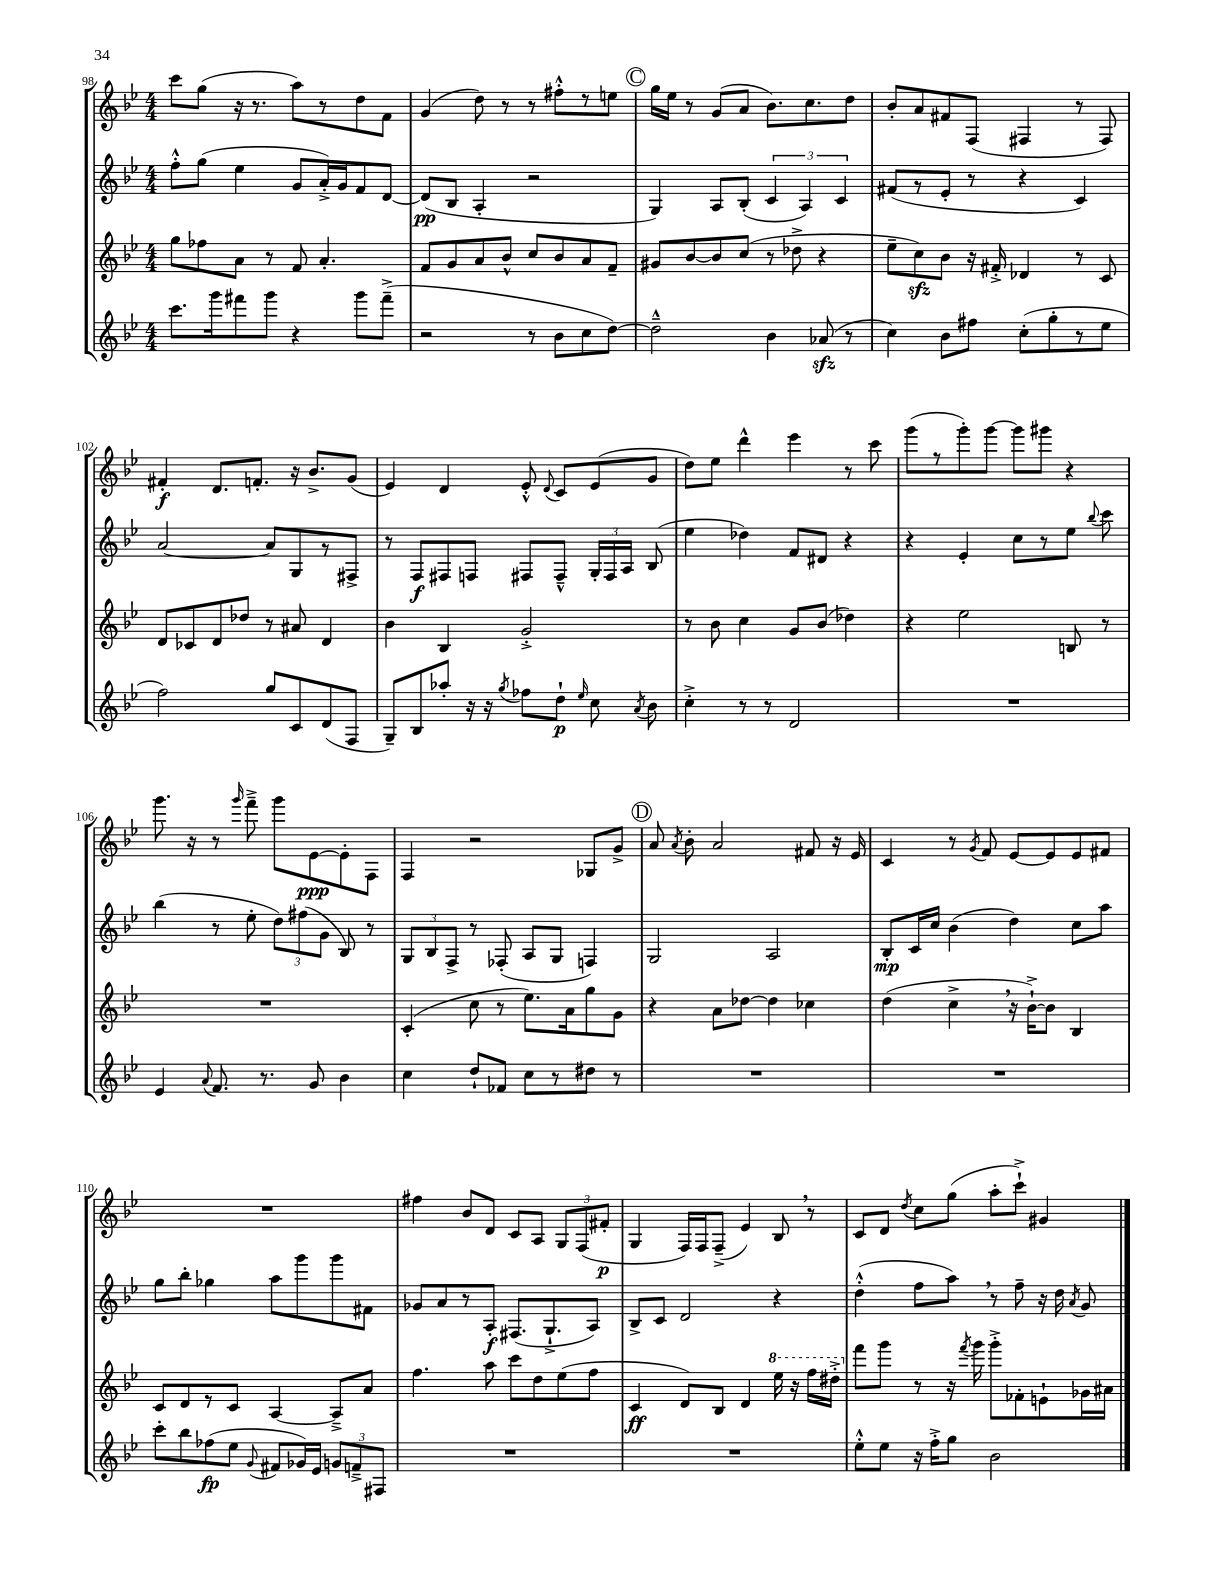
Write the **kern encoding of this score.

**kern	**dynam	**kern	**dynam	**kern	**dynam	**kern	**dynam
*part4	*part4	*part3	*part3	*part2	*part2	*part1	*part1
*staff4	*staff4	*staff3	*staff3	*staff2	*staff2	*staff1	*staff1
*clefG2	*	*clefG2	*	*clefG2	*	*clefG2	*
*k[b-e-]	*	*k[b-e-]	*	*k[b-e-]	*	*k[b-e-]	*
*M4/4	*	*M4/4	*	*M4/4	*	*M4/4	*
=98	=98	=98	=98	=98	=98	=98	=98
8.ccc\L	.	8gg\L	.	8ff'^^\L	.	8ccc\L	.
.	.	8ff-X\	.	(8gg\J	.	(8gg\J	.
16ggg\k	.	.	.	.	.	.	.
8fff#X\	.	8a\J	.	4ee-\	.	16r	.
.	.	.	.	.	.	8.r	.
8ggg\J	.	8r	.	.	.	.	.
4r	.	8f/	.	8g/L	.	8aa\L)	.
.	.	4.a'/	.	16a'^/L)	.	8r	.
.	.	.	.	16g/J	.	.	.
8ggg\L	.	.	.	8f/	.	8dd\	.
(8fff#~^\J	.	.	.	[8d/J	.	8f\J	.
=99	=99	=99	=99	=99	=99	=99	=99
2r	.	8f/L	.	(8d/L]	pp	(4g/	.
.	.	8g/	.	8B-/J	.	.	.
.	.	8a/	.	4A'/	.	8dd\)	.
.	.	8b-^^/J	.	.	.	8r	.
8r	.	8cc/L	.	2r	.	8r	.
8b-\L	.	8b-/	.	.	.	8ff#X'^^\L	.
8cc\	.	8a/	.	.	.	8r	.
[8dd\J)	.	8f~/J	.	.	.	8een\J	.
!!LO:REH:place=s1:t=C
=100	=100	=100	=100	=100	=100	=100	=100
2dd~^^\]	.	8g#X/L	.	4G/)	.	16gg\LL	.
.	.	.	.	.	.	16ee-\JJ	.
.	.	[8b-/	.	.	.	8r	.
.	.	8b-/]	.	8A/L	.	(8g/L	.
.	.	(8cc/J	.	(8B-'/J	.	8a/J	.
4b-\	.	8r	.	6c/	.	8.b-\L)	.
.	.	8dd-X^\	.	.	.	.	.
.	.	.	.	6A/)	.	.	.
.	.	.	.	.	.	8.cc\	.
(8a-Xzz/	.	4r	.	.	.	.	.
.	.	.	.	6c/	.	.	.
8r	.	.	.	.	.	8dd\J	.
=101	=101	=101	=101	=101	=101	=101	=101
4cc\)	.	8ee-~\L	.	(8f#X/L	.	8b-'/L	.
.	.	8cczz\)	.	8r	.	8a/	.
8b-\L	.	8b-\J	.	8e-'/J	.	8f#X/	.
8ff#X\J	.	16r	.	8r	.	(8F/J	.
.	.	16f#X'^/	.	.	.	.	.
(8cc'\L	.	4d-X/	.	4r	.	4F#X/	.
8gg'\	.	.	.	.	.	.	.
8r	.	8r	.	4c/)	.	8r	.
8ee-\J	.	8c/	.	.	.	8F#/)	.
!!LO:LB:g=z
=102	=102	=102	=102	=102	=102	=102	=102
2ff\)	.	8d/L	.	[2a/	.	4f#X'/	f
.	.	8c-X/	.	.	.	.	.
.	.	8d/	.	.	.	8.d/L	.
.	.	8dd-X/J	.	.	.	.	.
.	.	.	.	.	.	8.fn'/J	.
8gg/L	.	8r	.	8a/L]	.	.	.
8c/	.	8a#X/	.	8G/	.	16r	.
.	.	.	.	.	.	8.b-^/L	.
(8d/	.	4d/	.	8r	.	.	.
8F/J	.	.	.	8F#X^/J	.	(8g/J	.
=103	=103	=103	=103	=103	=103	=103	=103
8G~/L)	.	4b-\	.	8r	.	4e-/)	.
8B-/	.	.	.	8F/L	f	.	.
8aa-X'/J	.	4B-/	.	8F#X/	.	4d/	.
16r	.	.	.	8Fn/J	.	.	.
16r	.	.	.	.	.	.	.
8qgg/	.	.	.	.	.	.	.
8ff-X\L	.	2g'^/	.	8F#X/L	.	8e-'^^/	.
.	.	.	.	.	.	8qqd/	.
8dd`\J	p	.	.	8F#~^^/J	.	8c/L	.
16qqee-/	.	.	.	.	.	.	.
8cc\	.	.	.	24G'/LL	.	(8e-/	.
.	.	.	.	24F#/	.	.	.
.	.	.	.	24A/JJ	.	.	.
8qa/	.	.	.	.	.	.	.
8b-\	.	.	.	(8B-/	.	8g/J	.
=104	=104	=104	=104	=104	=104	=104	=104
4cc'^\	.	8r	.	4ee-\	.	8dd\L)	.
.	.	8b-\	.	.	.	8ee-\J	.
8r	.	4cc\	.	4dd-X\)	.	4ddd^^\	.
8r	.	.	.	.	.	.	.
2d/	.	8g/L	.	8f/L	.	4eee-\	.
.	.	(8b-/J	.	8d#X/J	.	.	.
.	.	4dd-X\)	.	4r	.	8r	.
.	.	.	.	.	.	8ccc\	.
=105	=105	=105	=105	=105	=105	=105	=105
1r	.	4r	.	4r	.	(8ggg\L	.
.	.	.	.	.	.	8r	.
.	.	2ee-\	.	4e-'/	.	8ggg'\)	.
.	.	.	.	.	.	[8ggg\J	.
.	.	.	.	8cc\L	.	8ggg\L]	.
.	.	.	.	8r	.	8ggg#X\J	.
.	.	8Bn/	.	8ee-\J	.	4r	.
.	.	.	.	8qqbb-/	.	.	.
.	.	8r	.	8ccc\	.	.	.
!!LO:LB:g=z
=106	=106	=106	=106	=106	=106	=106	=106
4e-/	.	1r	.	(4bb-\	.	8.ggg\	.
.	.	.	.	.	.	16r	.
8qqa/	.	.	.	.	.	.	.
8.f/	.	.	.	8r	.	8r	.
.	.	.	.	.	.	16qqggg/	.
.	.	.	.	8ee-'\	.	8fff~^\	.
8.r	.	.	.	.	.	.	.
.	.	.	.	12dd\L)	.	8ggg\L	.
.	.	.	.	(12ff#X\	.	.	.
8g/	.	.	.	.	.	[8e-\	ppp
.	.	.	.	12g\J	.	.	.
4b-\	.	.	.	8B-/)	.	8e-'\]	.
.	.	.	.	8r	.	8F\J	.
=107	=107	=107	=107	=107	=107	=107	=107
4cc\	.	(4c'/	.	12G/L	.	4F/	.
.	.	.	.	12B-/	.	.	.
.	.	.	.	12F^/J	.	.	.
8dd`/L	.	8cc\	.	8r	.	2r	.
8f-X/J	.	8r	.	(8F-X'/	.	.	.
8cc\L	.	8.ee-\L)	.	8A/L	.	.	.
8r	.	.	.	8G/J	.	.	.
.	.	16a\k	.	.	.	.	.
8dd#X\J	.	8gg\	.	4Fn/)	.	8G-X/L	.
8r	.	8g\J	.	.	.	8g^/J	.
!!LO:REH:place=s1:t=D
=108	=108	=108	=108	=108	=108	=108	=108
1r	.	4r	.	2G/	.	8a/	.
.	.	.	.	.	.	8qa/	.
.	.	.	.	.	.	8b-'\	.
.	.	8a\L	.	.	.	2a/	.
.	.	[8dd-X\J	.	.	.	.	.
.	.	4dd-\]	.	2A/	.	.	.
.	.	4cc-X\	.	.	.	8f#X/	.
.	.	.	.	.	.	16r	.
.	.	.	.	.	.	16e-/	.
=109	=109	=109	=109	=109	=109	=109	=109
1r	.	(4dd\	.	8B-'/L	mp	4c/	.
.	.	.	.	16c/L	.	.	.
.	.	.	.	16cc/JJ	.	.	.
.	.	4cc^,\	.	(4b-\	.	8r	.
.	.	.	.	.	.	8qg/	.
.	.	.	.	.	.	8f/	.
.	.	16r	.	4dd\)	.	[8e-/L	.
.	.	[16b-`^\KL)	.	.	.	.	.
.	.	8b-\J]	.	.	.	8e-/]	.
.	.	4B-/	.	8cc\L	.	8e-/	.
.	.	.	.	8aa\J	.	8f#X/J	.
!!LO:LB:g=z
=110	=110	=110	=110	=110	=110	=110	=110
8ccc'\L	.	8c/L	.	8gg\L	.	1r	.
8bb-\	.	8d/	.	8bb-'\J	.	.	.
(8ff-X\	fp	8r	.	4gg-X\	.	.	.
8ee-\J	.	8c/J	.	.	.	.	.
8qqg/	.	.	.	.	.	.	.
8f#X/L	.	[4A/	.	8aa\L	.	.	.
16g-X/L)	.	.	.	8ggg\	.	.	.
16e-/JJ	.	.	.	.	.	.	.
12gn/L	.	8A~^/L]	.	8ggg\	.	.	.
12fn~^/	.	.	.	.	.	.	.
.	.	8a/J	.	8f#X\J	.	.	.
12F#X/J	.	.	.	.	.	.	.
=111	=111	=111	=111	=111	=111	=111	=111
1r	.	4.ff\	.	8g-X/L	.	4ff#X\	.
.	.	.	.	8a/	.	.	.
.	.	.	.	8r	.	8b-/L	.
.	.	8aa\	.	8A'/J	f	8d/J	.
.	.	8ccc\L	.	(8.F#X/L	.	8c/L	.
.	.	8dd\	.	.	.	8A/J	.
.	.	.	.	8.G`^/	.	.	.
.	.	(8ee-\	.	.	.	12G/L	.
.	.	.	.	.	.	(12F/	.
.	.	8ff\J	.	8A/J)	.	.	.
.	.	.	.	.	.	12f#X'/J	p
=112	=112	=112	=112	=112	=112	=112	=112
1r	.	4c/	ff	8B-^/L	.	4G/	.
.	.	.	.	8c/J	.	.	.
.	.	8d/L)	.	2d/	.	16F/LL)	.
.	.	.	.	.	.	16F/J	.
.	.	8B-/J	.	.	.	(8F~^/J	.
.	.	4d/	.	.	.	4e-/)	.
*	*	*8va	*	*	*	*	*
.	.	16eee-\	.	4r	.	8B-,/	.
.	.	16r	.	.	.	.	.
.	.	16fff\LL	.	.	.	8r	.
.	.	16ddd#X'^\JJ	.	.	.	.	.
=113	=113	=113	=113	=113	=113	=113	=113
*	*	*X8va	*	*	*	*	*
8ee-'^^\L	.	8fff\L	.	(4dd'^^\	.	8c/L	.
8ee-\J	.	8ggg\J	.	.	.	8d/J	.
.	.	.	.	.	.	8qdd/	.
16r	.	8r	.	8ff\L	.	8cc\L	.
16ff'^\KL	.	.	.	.	.	.	.
8gg\J	.	16r	.	8aa,\J)	.	(8gg\J	.
.	.	8qfff/	.	.	.	.	.
.	.	16ggg\	.	.	.	.	.
2b-\	.	8ggg'^\L	.	8r	.	8aa'\L	.
.	.	8f-X'\	.	8ff~\	.	8ccc`^\J)	.
.	.	8en`\	.	16r	.	4g#X/	.
.	.	.	.	16dd\	.	.	.
.	.	.	.	8qa/	.	.	.
.	.	16g-X\L	.	8g/	.	.	.
.	.	16a#X\JJ	.	.	.	.	.
==	==	==	==	==	==	==	==
*-	*-	*-	*-	*-	*-	*-	*-
